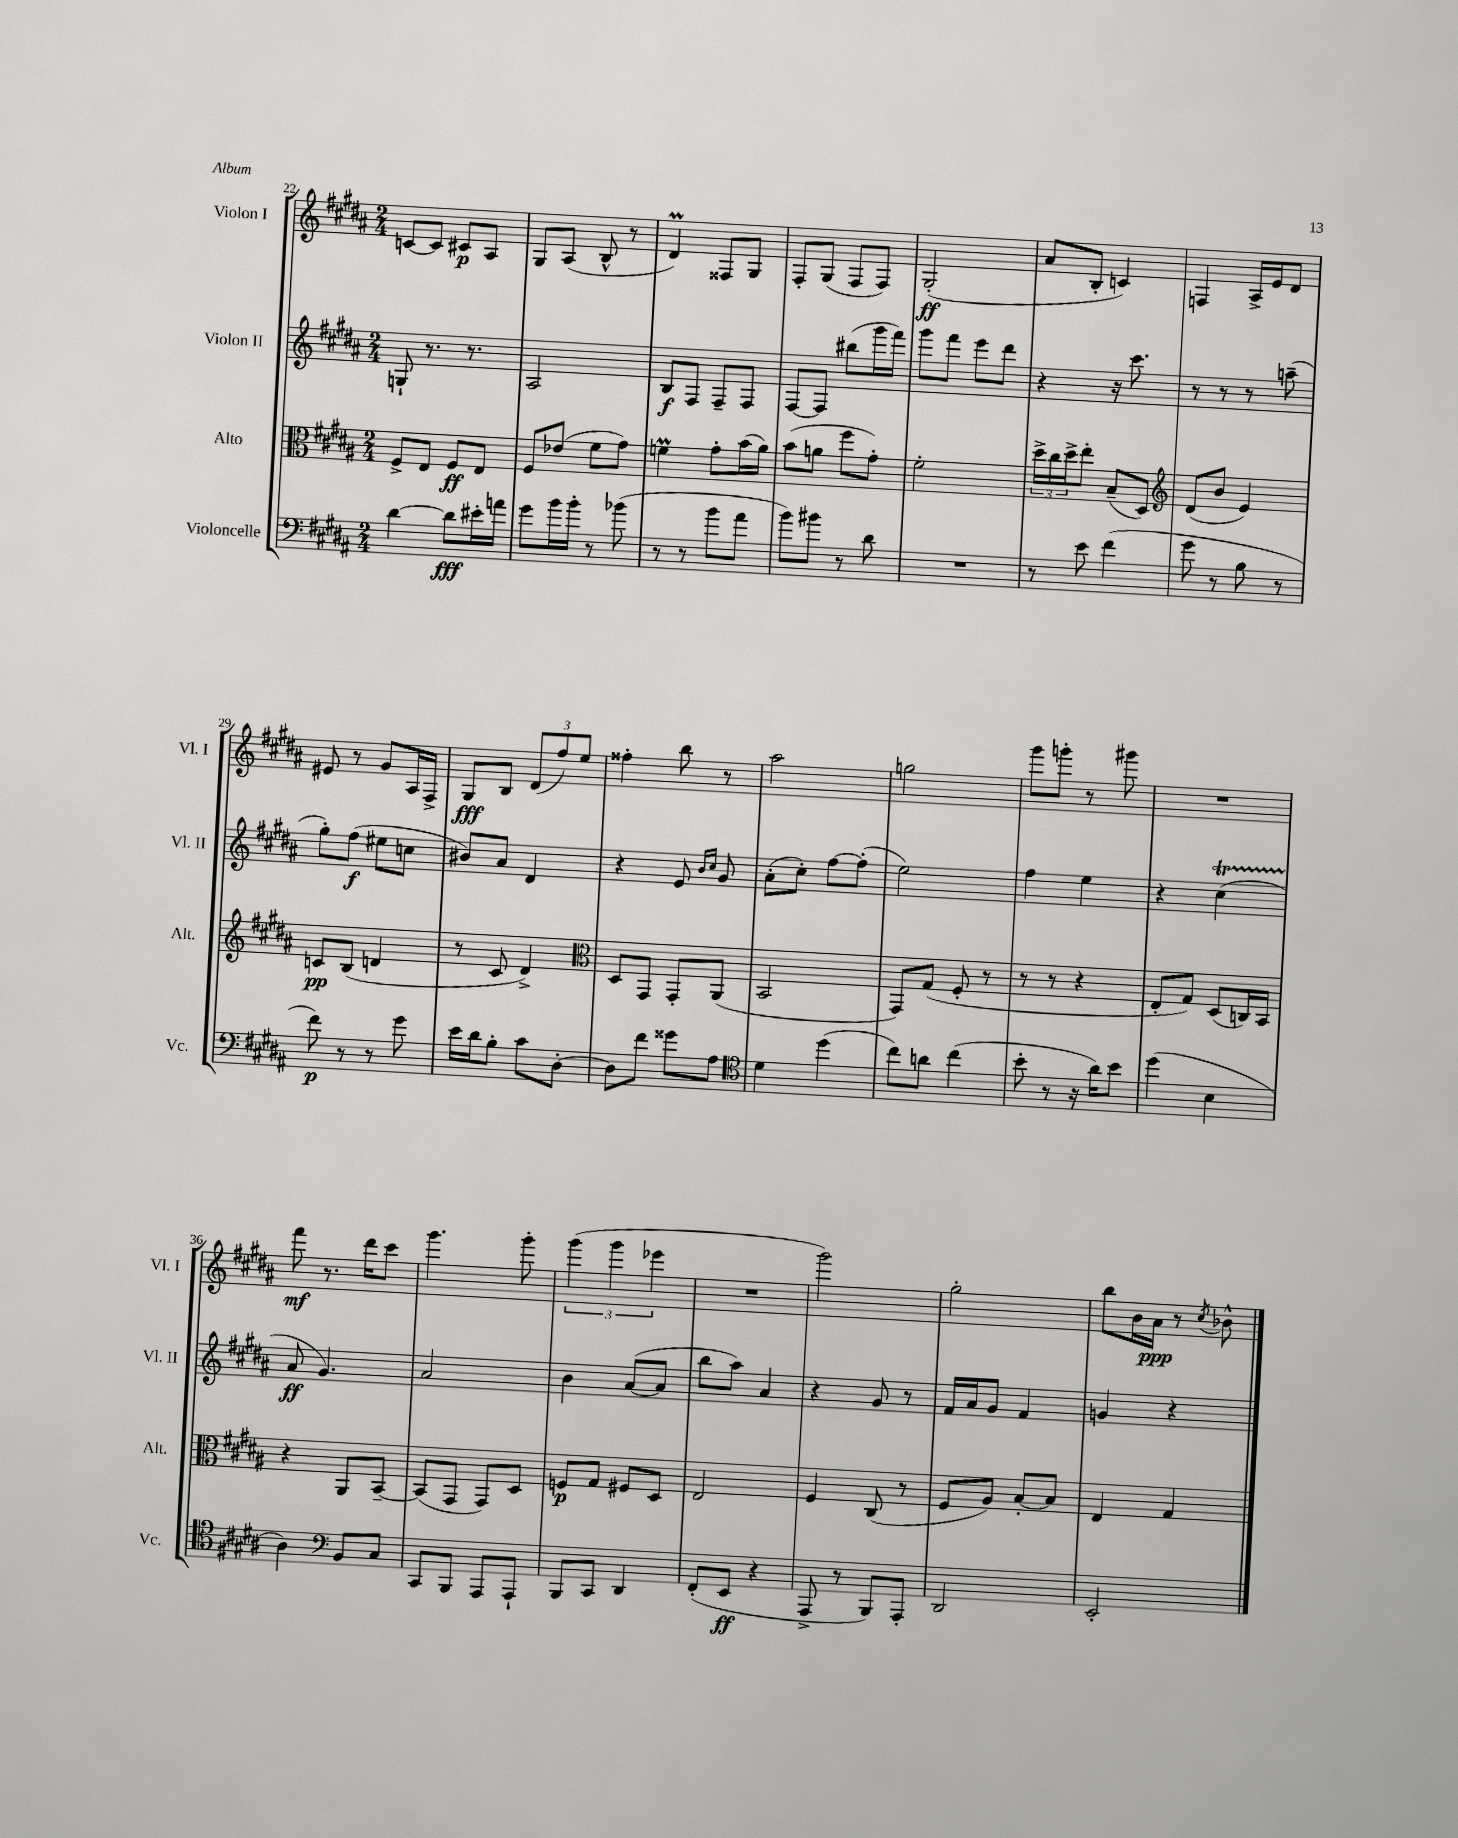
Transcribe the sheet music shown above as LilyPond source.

<<
\new StaffGroup <<
\new Staff = "s0" \with { instrumentName = "Violon I" shortInstrumentName = "Vl. I" } {
    \clef treble \key b \major \numericTimeSignature \time 2/4
    c'8~ c'8 cis'8\p ais8 |
    gis8 ais8( b8-^ r8 |
    dis'4\prall) fisis8 gis8 |
    fis8-. gis8( fis8 fis8) |
    gis2-.\ff( |
    ais'8 b8-. c'4) |
    f4 ais16-> e'16 dis'8 |
    eis'8 r8 gis'8 ais16 fis16-> |
    gis8\fff b8 \tuplet 3/2 { dis'8( fis''8) e''8 } |
    fisis''4-. b''8 r8 |
    ais''2 |
    g''2 |
    gis'''8 g'''8-. r8 gis'''8 |
    R2 |
    fis'''8\mf r8. dis'''16 cis'''8 |
    gis'''4. gis'''8-. |
    \tuplet 3/2 { gis'''4( gis'''4 ees'''4 } |
    R2 |
    gis'''2) |
    gis''2-. |
    b''8 b'16 ais'16\ppp r8 \acciaccatura { cis''8 } bes'8-^ \bar "|." |
}
\new Staff = "s1" \with { instrumentName = "Violon II" shortInstrumentName = "Vl. II" } {
    \clef treble \key b \major \numericTimeSignature \time 2/4
    g8-! r8. r8. |
    ais2 |
    b8\f fis8 fis8-- fis8 |
    fis8~ fis8 bis''8( gis'''16 fis'''16) |
    gis'''8 fis'''8 e'''8 dis'''8 |
    r4 r16 cis'''8. |
    r8 r8 r8 a''8--( |
    gis''8-.) fis''8\f( eis''8 c''8 |
    bis'8) ais'8 dis'4 |
    r4 e'8 \grace { b'16 cis''16 } gis'8 |
    ais'8-.( cis''8-.) fis''8~ fis''8-.( |
    e''2) |
    fis''4 e''4 |
    r4 cis''4\startTrillSpan( |
    ais'8\stopTrillSpan\ff gis'4.) |
    ais'2 |
    b'4 ais'8~( ais'8 |
    b''8 ais''8) ais'4 |
    r4 gis'8 r8 |
    fis'16 ais'16 gis'8 fis'4 |
    g'4 r4 \bar "|." |
}
\new Staff = "s2" \with { instrumentName = "Alto" shortInstrumentName = "Alt." } {
    \clef alto \key b \major \numericTimeSignature \time 2/4
    fis8-> e8 fis8\ff e8 |
    fis8 ees'8( fis'8 gis'8) |
    f'4\prall gis'8-. b'16( ais'16) |
    b'8( a'8 fis''8 gis'8-.) |
    fis'2-. |
    \tuplet 3/2 { dis''16-> cis''16 dis''16-> } e''8-. b8--( dis8) |
    \clef treble dis'8( b'8 e'4) |
    c'8\pp b8( d'4 |
    r8 cis'8 dis'4->) |
    \clef alto dis8 gis,8 gis,8-. ais,8( |
    b,2 |
    gis,8) gis8( fis8-. r8 |
    r8 r8 r4 |
    e8-. gis8) dis8( c16) b,16 |
    r4 ais,8 b,8~-- |
    b,8( gis,8 gis,8) dis8 |
    f8\p gis8 fis8 dis8 |
    e2 |
    fis4 cis8( r8 |
    fis8 ais8) b8~-. b8 |
    e4 gis4 \bar "|." |
}
\new Staff = "s3" \with { instrumentName = "Violoncelle" shortInstrumentName = "Vc." } {
    \clef bass \key b \major \numericTimeSignature \time 2/4
    dis'4~ dis'8\fff eis'16-. a'16 |
    gis'8 b'16 b'16-. r8 bes'8( |
    r8 r8 b'8 ais'8 |
    b'8) bis'8 r8 dis'8 |
    R2 |
    r8 e'8 fis'4( |
    gis'8 r8 b8 r8 |
    fis'8\p) r8 r8 gis'8 |
    e'16 dis'16 b8-. cis'8 dis8~-. |
    dis8 fis'8 gisis'8 ais8 |
    \clef tenor dis'4 dis''4( |
    cis''8) a'8 cis''4( |
    b'8-. r8 r16 ais'16) b'8 |
    dis''4( b4 |
    ais4) \clef bass b,8 cis8 |
    cis,8 b,,8 ais,,8 ais,,8-! |
    b,,8 cis,8 dis,4 |
    fis,8-.( e,8\ff r4 |
    ais,,8-> r8 b,,8) ais,,8-. |
    dis,2 |
    e,2-. \bar "|." |
}
>>
>>
\layout { \context { \Score currentBarNumber = #22 } }
